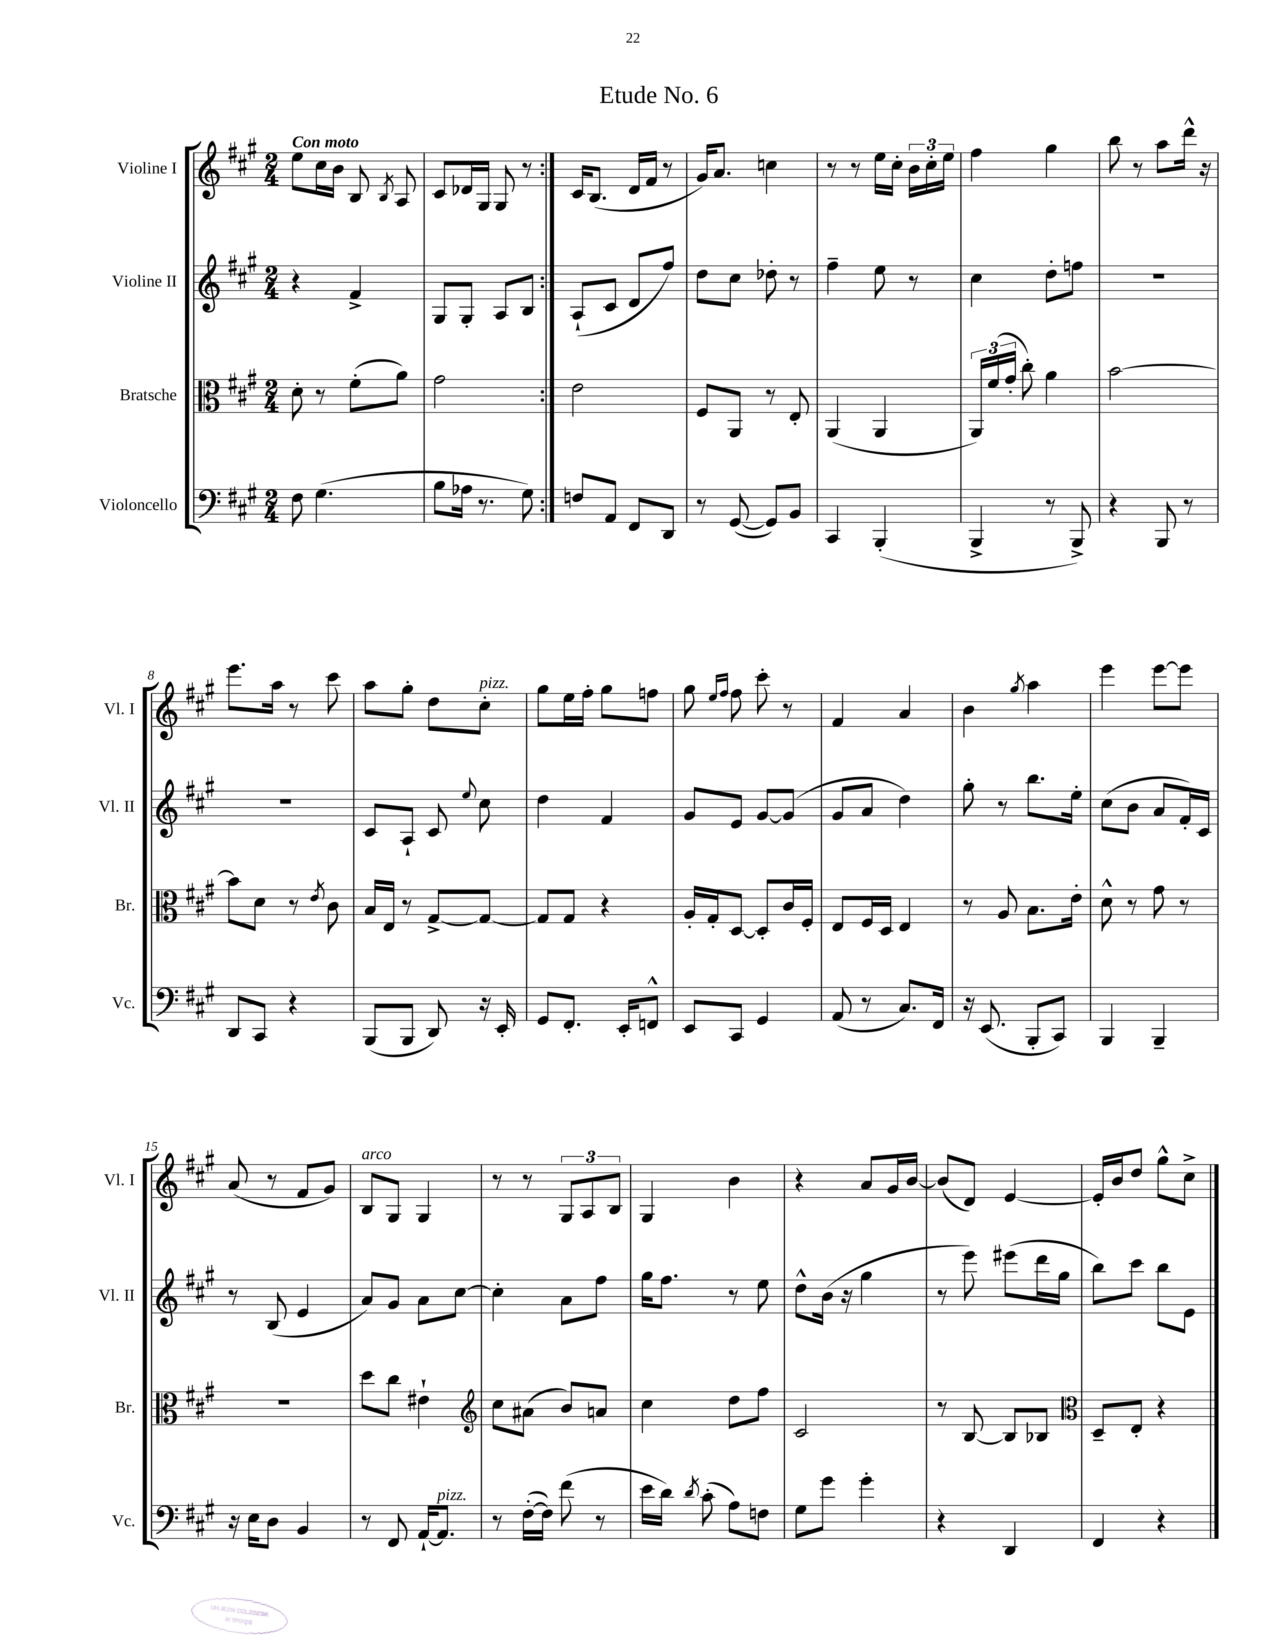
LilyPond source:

\header { title = "Etude No. 6" }
<<
\new StaffGroup <<
\new Staff = "s0" \with { instrumentName = "Violine I" shortInstrumentName = "Vl. I" } {
    \clef treble \key a \major \numericTimeSignature \time 2/4 \tempo "Con moto"
    \autoBeamOff \repeat volta 2 { e''8[ cis''16 b'16] b8 \acciaccatura { b8 } a8 |
    cis'8[ des'16 gis16] gis8 r8 | }
    cis'16[ b8.]( d'16[ fis'16] r8 |
    gis'16[) a'8.] c''4 |
    r8 r8 e''16[ cis''16]-. \tuplet 3/2 { b'16[ cis''16-. e''16] } |
    fis''4 gis''4 |
    b''8 r8 a''8[ d'''16]-^ r16 |
    e'''8.[ a''16] r8 cis'''8 |
    a''8[ gis''8]-. d''8[ cis''8]-.^\markup { \italic "pizz." } |
    gis''8[ e''16 fis''16]-. gis''8[ f''8] |
    gis''8 \grace { e''16[ fis''16] } fis''8 cis'''8-. r8 |
    fis'4 a'4 |
    b'4 \acciaccatura { gis''8 } a''4 |
    e'''4 e'''8[~ e'''8] |
    a'8( r8 fis'8[ gis'8]) |
    b8[^\markup { \italic "arco" } gis8] gis4 |
    r8 r8 \tuplet 3/2 { gis8[ a8 b8] } |
    gis4 b'4 |
    r4 a'8[ gis'16 b'16]~ |
    b'8[( d'8]) e'4~ |
    e'16[-. b'16 d''8] gis''8[-^ cis''8]-> \bar "|." |
}
\new Staff = "s1" \with { instrumentName = "Violine II" shortInstrumentName = "Vl. II" } {
    \clef treble \key a \major \numericTimeSignature \time 2/4
    \autoBeamOff \repeat volta 2 { r4 fis'4-> |
    gis8[ gis8]-. a8[ b8] | }
    a8[-!( cis'8] d'8[ fis''8]) |
    d''8[ cis''8] des''8-. r8 |
    fis''4-- e''8 r8 |
    cis''4 d''8[-. f''8] |
    R2 |
    R2 |
    cis'8[ a8]-! cis'8 \appoggiatura { e''8 } cis''8 |
    d''4 fis'4 |
    gis'8[ e'8] gis'8[~ gis'8]( |
    gis'8[ a'8] d''4) |
    gis''8-. r8 b''8.[ e''16]-. |
    cis''8[( b'8] a'8[ fis'16-.) cis'16] |
    r8 b8( e'4 |
    a'8[) gis'8] a'8[ cis''8]~ |
    cis''4-. a'8[ fis''8] |
    gis''16[ fis''8.] r8 e''8 |
    d''8[-^ b'16]( r16 gis''4 |
    r8 e'''8) eis'''8[( d'''16 gis''16] |
    b''8[) cis'''8] b''8[ e'8] \bar "|." |
}
\new Staff = "s2" \with { instrumentName = "Bratsche" shortInstrumentName = "Br." } {
    \clef alto \key a \major \numericTimeSignature \time 2/4
    \autoBeamOff \repeat volta 2 { d'8-. r8 fis'8[-.( a'8]) |
    gis'2 | }
    e'2 |
    fis8[ a,8] r8 e8-. |
    a,4( a,4 |
    \tuplet 3/2 { a,16[) fis'16( gis'16]-. } cis''8-.) a'4 |
    b'2~ |
    b'8[ d'8] r8 \acciaccatura { e'8 } cis'8 |
    b16[ e16] r8 gis8[~-> gis8]~ |
    gis8[ gis8] r4 |
    a16[-. gis16-. d8]~ d8[-. cis'16 fis16]-. |
    e8[ fis16 d16] e4 |
    r8 a8 b8.[ e'16]-. |
    d'8-^ r8 gis'8 r8 |
    R2 |
    d''8[ cis''8] eis'4-! |
    \clef treble cis''8[ ais'8]( b'8[) a'8] |
    cis''4 d''8[ fis''8] |
    cis'2 |
    r8 b8~ b8[ bes8] |
    \clef alto d8[-- e8]-. r4 \bar "|." |
}
\new Staff = "s3" \with { instrumentName = "Violoncello" shortInstrumentName = "Vc." } {
    \clef bass \key a \major \numericTimeSignature \time 2/4
    \autoBeamOff \repeat volta 2 { fis8 gis4.( |
    b8[ aes16] r8. gis8) | }
    f8[ a,8] fis,8[ d,8] |
    r8 gis,8~( gis,8[) b,8] |
    cis,4 b,,4-.( |
    b,,4-> r8 b,,8->) |
    r4 b,,8 r8 |
    d,8[ cis,8] r4 |
    b,,8[( b,,8] d,8) r16 e,16-. |
    gis,8[ fis,8.]-. e,16[-. f,8]-^ |
    e,8[ cis,8] gis,4 |
    a,8( r8 cis8.[) fis,16] |
    r16 e,8.( b,,8[-. cis,8]) |
    b,,4 b,,4-- |
    r16 e16[ d8] b,4 |
    r8 fis,8 a,16[~-! a,8.]^\markup { \italic "pizz." } |
    r8 fis16[~-.( fis16]) fis'8( r8 |
    e'16[ d'16]) \acciaccatura { d'8 } cis'8-.( a8[) f8] |
    gis8[ gis'8] gis'4-. |
    r4 d,4 |
    fis,4 r4 \bar "|." |
}
>>
>>
